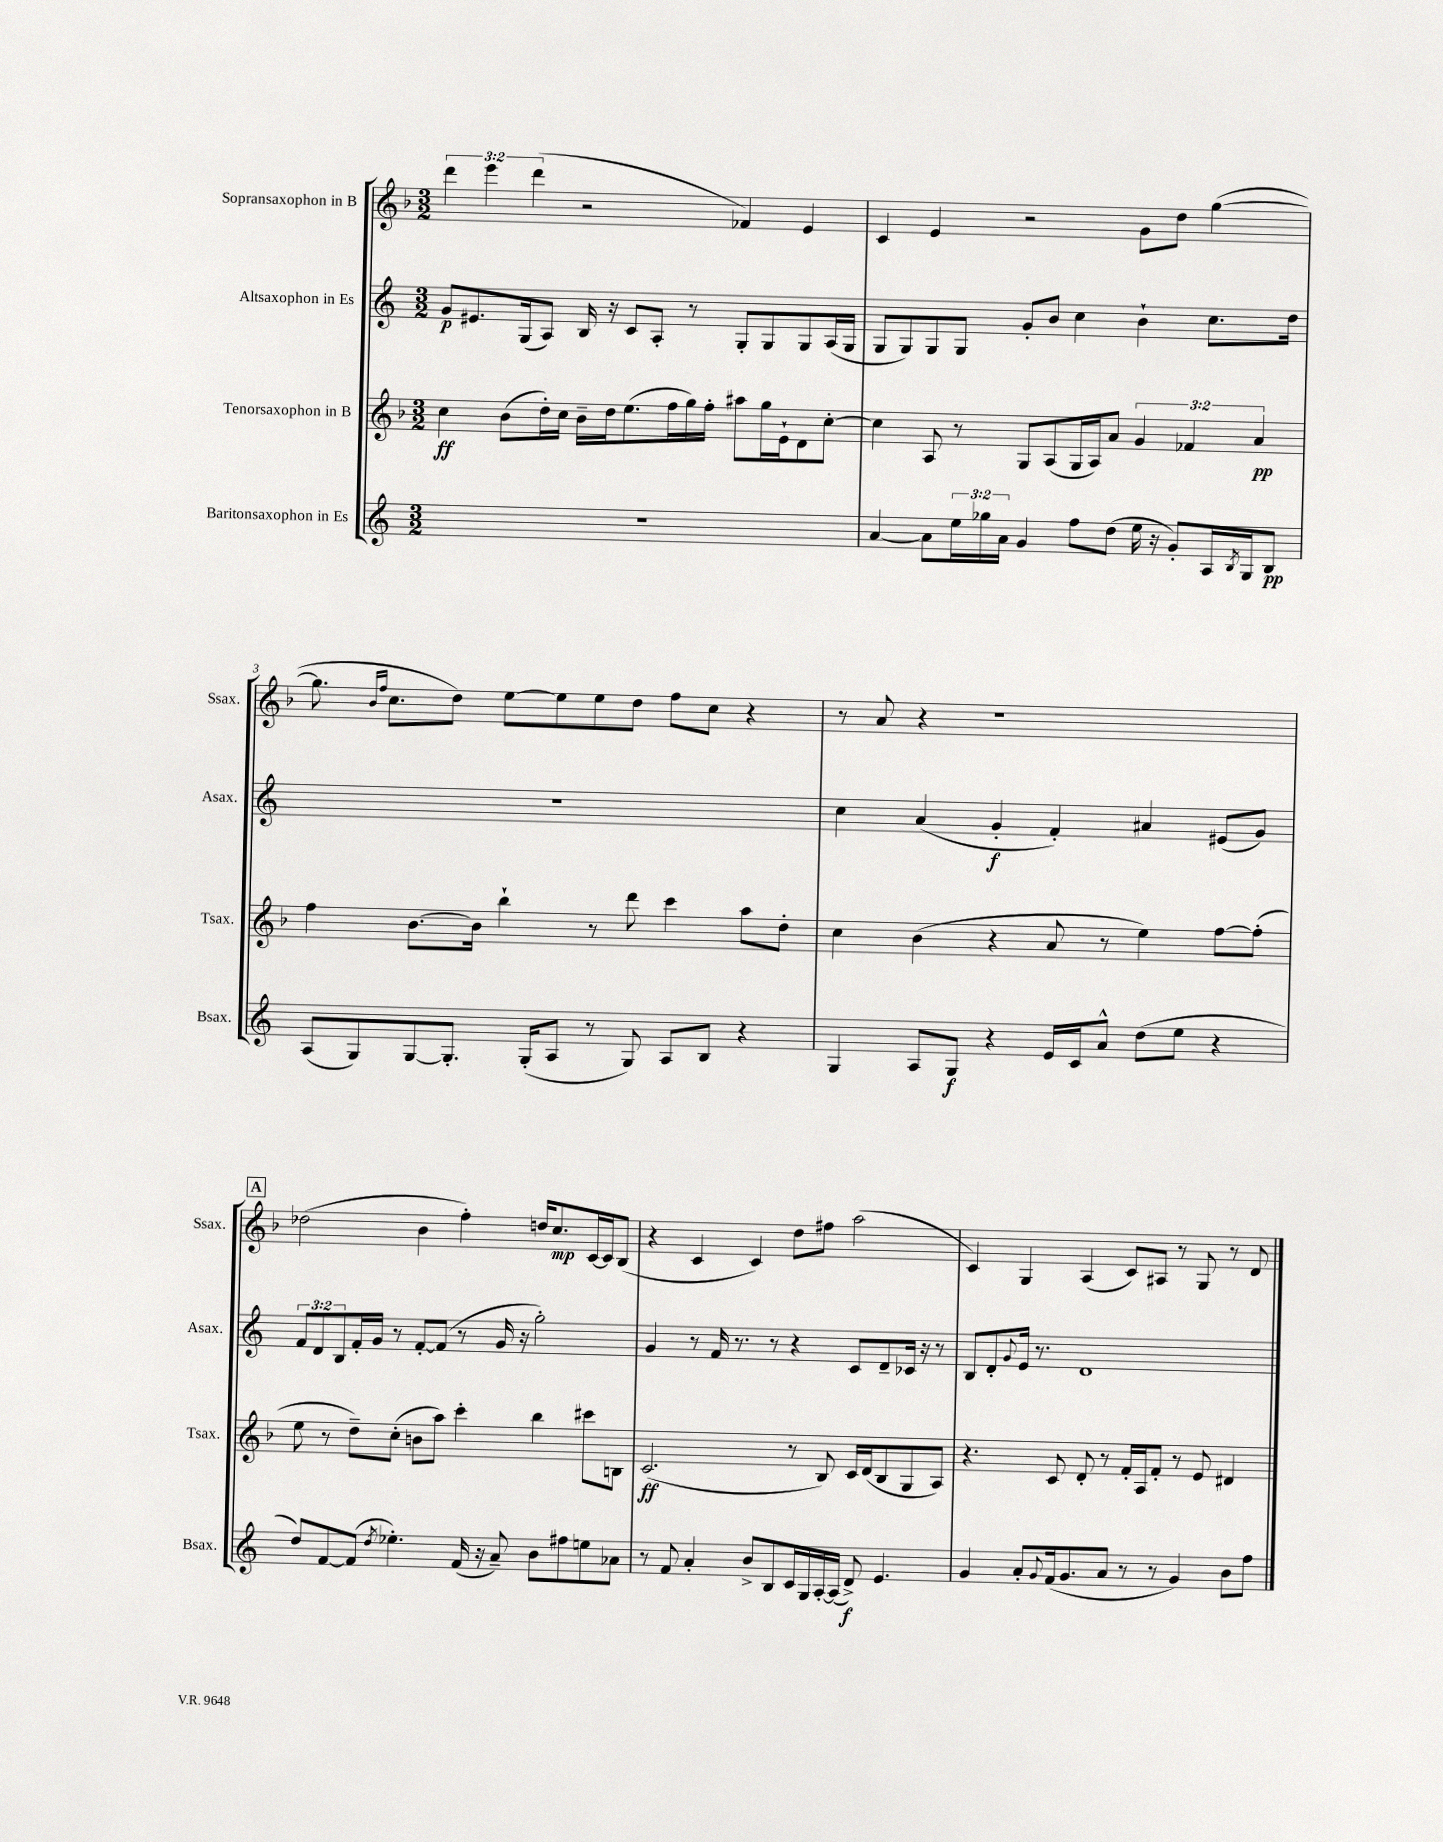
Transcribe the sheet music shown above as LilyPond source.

<<
\new StaffGroup <<
\new Staff = "s0" \with { instrumentName = "Sopransaxophon in B" shortInstrumentName = "Ssax." } {
    \clef treble \key f \major \numericTimeSignature \time 3/2 \override Staff.TupletNumber.text = #tuplet-number::calc-fraction-text
    \tuplet 3/2 { d'''4 e'''4 d'''4( } r2 fes'4) e'4 |
    c'4 e'4 r2 g'8 d''8 g''4~( |
    g''8. \grace { bes'16 f''16 } c''8. d''8) e''8~ e''8 e''8 d''8 f''8 c''8 r4 |
    r8 a'8 r4 r1 |
    \mark \markup { \box "A" } des''2( bes'4 f''4-.) d''16 c''8.\mp c'16~ c'16 bes8( |
    r4 c'4 c'4) d''8 fis''8 a''2( |
    c'4) g4 a4( c'8) ais8 r8 g8 r8 d'8 \bar "|." |
}
\new Staff = "s1" \with { instrumentName = "Altsaxophon in Es" shortInstrumentName = "Asax." } {
    \clef treble \key c \major \numericTimeSignature \time 3/2 \override Staff.TupletNumber.text = #tuplet-number::calc-fraction-text
    g'8\p eis'8. g16( a8) b16 r16 c'8 a8-. r8 g8-. g8 g8 a16( g16 |
    g8 g8) g8 g8 g'8-. b'8 c''4 b'4-! c''8. d''16 |
    R1. |
    c''4 a'4( g'4-.\f f'4-.) ais'4 eis'8( g'8) |
    \mark \markup { \box "A" } \tuplet 3/2 { f'8 d'8 b8 } f'16-. g'16 r8 f'8~-. f'8( r8 g'16 r16 g''2-.) |
    g'4 r8 f'16 r8. r8 r4 c'8 d'8-- ces'16 r16 r8 |
    b8 d'8-. \appoggiatura { g'8 } e'16 r8. d'1 \bar "|." |
}
\new Staff = "s2" \with { instrumentName = "Tenorsaxophon in B" shortInstrumentName = "Tsax." } {
    \clef treble \key f \major \numericTimeSignature \time 3/2 \override Staff.TupletNumber.text = #tuplet-number::calc-fraction-text
    c''4\ff bes'8( d''16-.) c''16 bes'16-- d''16 e''8.( f''16 g''16) f''16-. ais''8 g''16 e'16-! d'8 c''8~-. |
    c''4 a8 r8 g8 a8( g16 a16) a'8 \tuplet 3/2 { g'4 fes'4 a'4\pp } |
    f''4 bes'8.~ bes'16 bes''4-! r8 d'''8 c'''4 a''8 d''8-. |
    c''4 bes'4( r4 a'8 r8 e''4) f''8~ f''8-.( |
    \mark \markup { \box "A" } e''8 r8 d''8--) c''8-.( b'8 a''8) c'''4-. bes''4 cis'''8 b8 |
    c'2.\ff( r8 bes8) c'16 d'16( bes8 g8 a8) |
    r4. c'8 d'8-. r8 f'16-. a16 f'8-. r8 e'8 dis'4 \bar "|." |
}
\new Staff = "s3" \with { instrumentName = "Baritonsaxophon in Es" shortInstrumentName = "Bsax." } {
    \clef treble \key c \major \numericTimeSignature \time 3/2 \override Staff.TupletNumber.text = #tuplet-number::calc-fraction-text
    R1. |
    a'4~ a'8 \tuplet 3/2 { e''16 ges''16 a'16 } g'4 f''8 d''8( e''16 r16 g'8-.) a16 \acciaccatura { b8 } g16 b8\pp |
    a8( g8) g8~ g8.-. g16-.( a8 r8 g8) a8 b8 r4 |
    g4 a8 g8\f r4 e'16 c'16 a'8-^ d''8( e''8 r4 |
    \mark \markup { \box "A" } d''8) f'8~ f'8( \acciaccatura { d''8 } ees''4.-.) f'16( r16 a'8--) b'8 fis''8 e''8 aes'8 |
    r8 f'8 a'4-. b'8-> b8 c'16 g16 a16~-. a16( d'8->\f) e'4. |
    g'4 a'8-. \appoggiatura { g'8 } f'16( g'8. a'8 r8 r8 g'4) b'8 f''8 \bar "|." |
}
>>
>>
